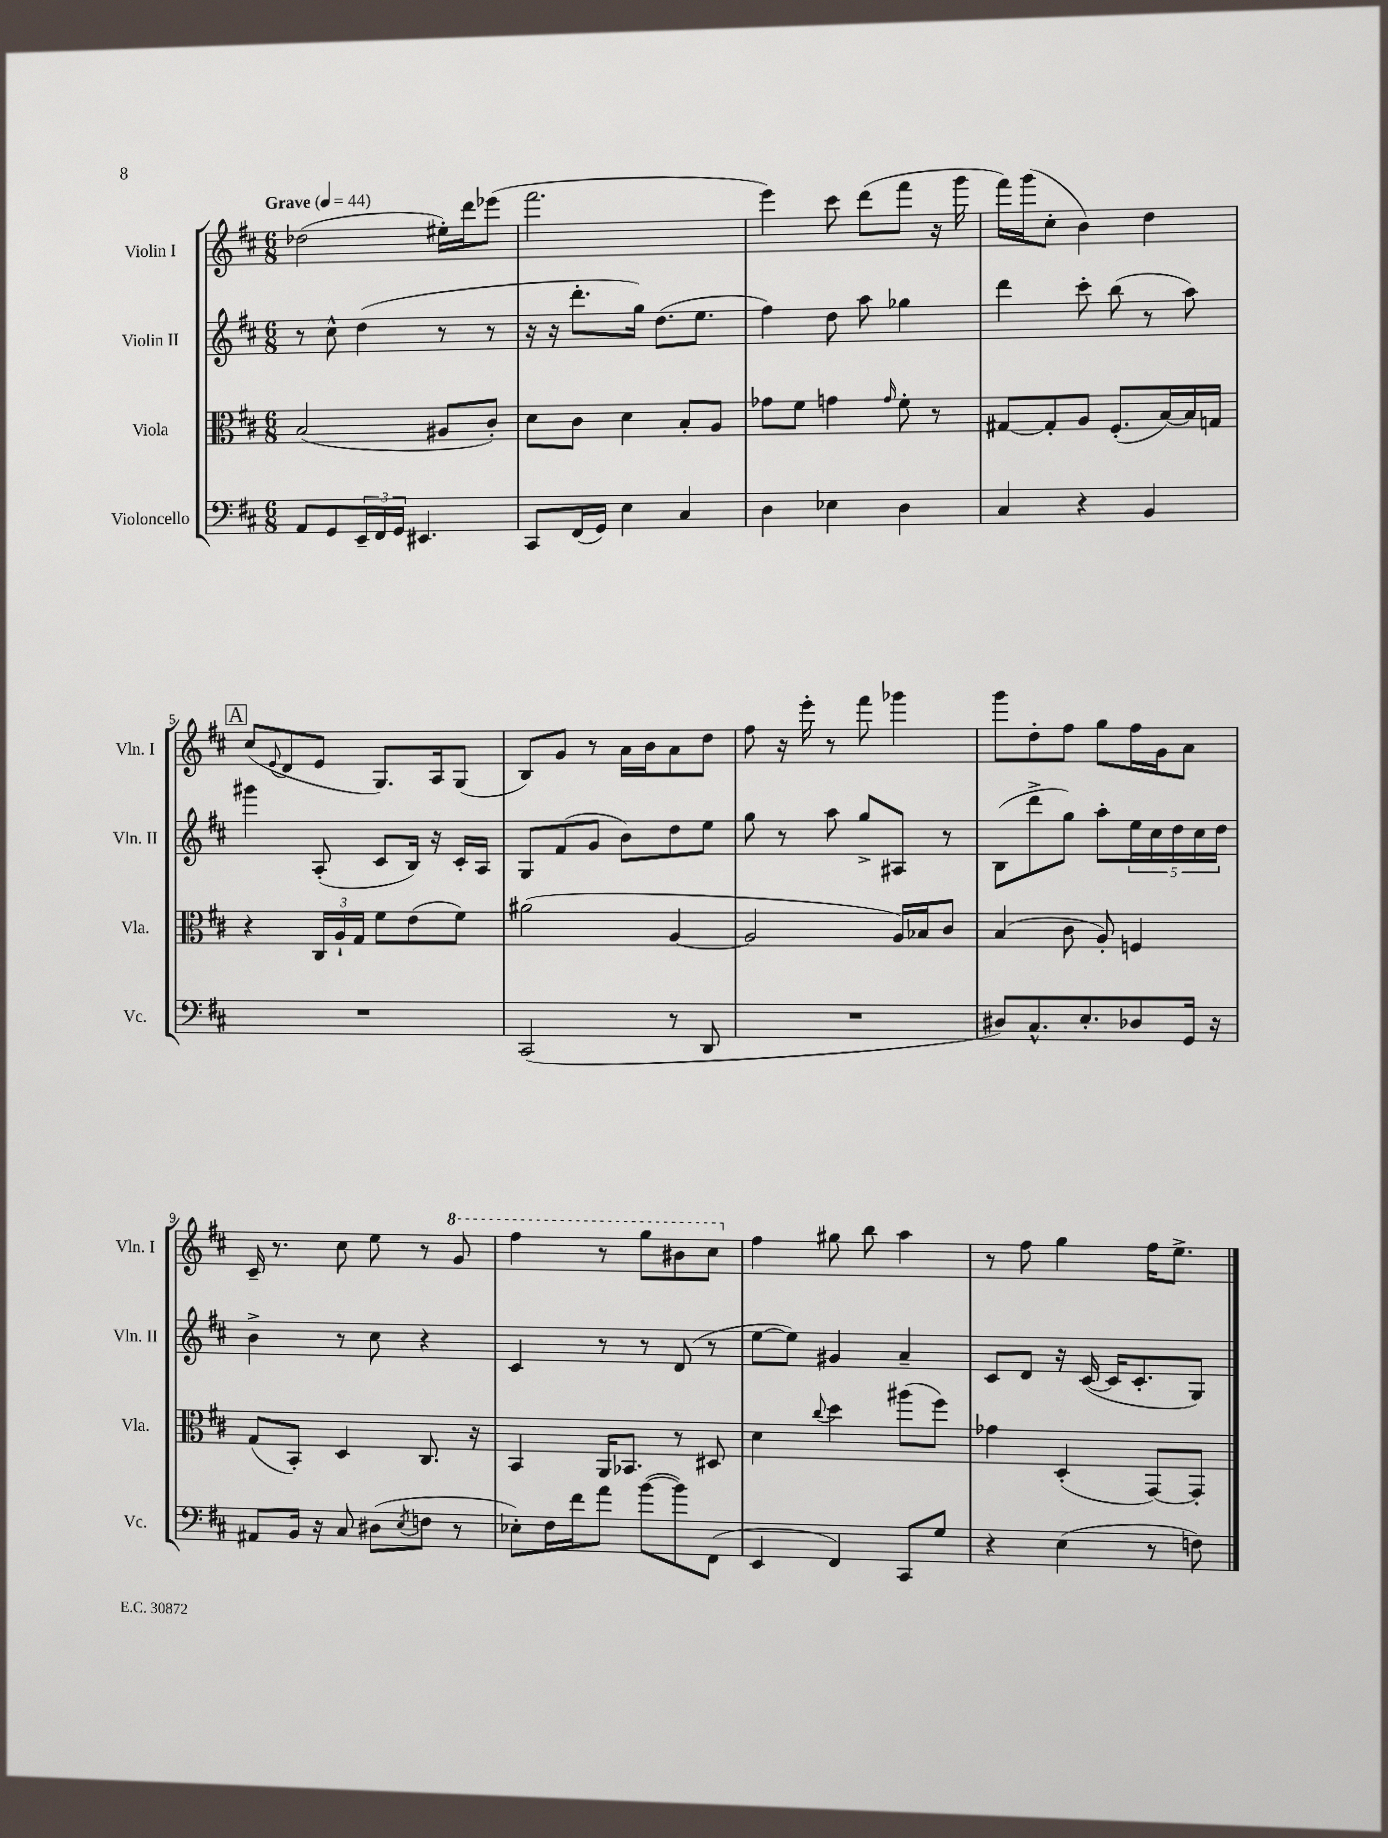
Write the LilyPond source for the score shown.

<<
\new StaffGroup <<
\new Staff = "s0" \with { instrumentName = "Violin I" shortInstrumentName = "Vln. I" } {
    \clef treble \key d \major \numericTimeSignature \time 6/8 \tempo "Grave" 4 = 44
    des''2( eis''16-.) d'''16 ees'''8( |
    fis'''2. |
    e'''4) cis'''8 d'''8( fis'''8 r16 g'''16 |
    fis'''16) g'''16( cis''8-. b'4) d''4 |
    \mark \markup { \box "A" } cis''8( \appoggiatura { e'8 } d'8 e'8 g8.) a16 g8( |
    b8) g'8 r8 a'16 b'16 a'8 d''8 |
    fis''8 r16 e'''16-. r8 fis'''8 ges'''4 |
    g'''8 d''8-. fis''8 g''8 fis''16 g'16 a'8 |
    cis'16-- r8. cis''8 e''8 r8 \ottava #1 g''8 |
    fis'''4 r8 g'''8 bis''8 cis'''8 \ottava #0 |
    fis''4 gis''8 b''8 a''4 |
    r8 fis''8 g''4 fis''16 e''8.-> \bar "|." |
}
\new Staff = "s1" \with { instrumentName = "Violin II" shortInstrumentName = "Vln. II" } {
    \clef treble \key d \major \numericTimeSignature \time 6/8
    r8 cis''8-^ d''4( r8 r8 |
    r16 r16 d'''8.-. g''16) d''8.( e''8. |
    fis''4) d''8 a''8 ges''4 |
    d'''4 cis'''8-. b''8( r8 a''8) |
    \mark \markup { \box "A" } gis'''4 a8-.( cis'8 b16) r16 cis'16-. a16 |
    g8 fis'8( g'8 b'8) d''8 e''8 |
    g''8 r8 a''8 g''8-> ais8 r8 |
    b8( d'''8-> g''8) a''8-. \tuplet 5/4 { e''16 cis''16 d''16 cis''16 d''16 } |
    b'4-> r8 cis''8 r4 |
    cis'4 r8 r8 d'8( r8 |
    e''8~ e''8) gis'4 a'4-- |
    cis'8 d'8 r16 cis'16~( cis'16 cis'8.-. g8) \bar "|." |
}
\new Staff = "s2" \with { instrumentName = "Viola" shortInstrumentName = "Vla." } {
    \clef alto \key d \major \numericTimeSignature \time 6/8
    b2( ais8 cis'8-.) |
    d'8 cis'8 d'4 b8-. a8 |
    ges'8 fis'8 g'4 \grace { g'16 } fis'8-. r8 |
    gis8~ gis8-. a8 fis8.-.( b16~) b16 g16 |
    \mark \markup { \box "A" } r4 \tuplet 3/2 { cis16 a16-! g16 } fis'8 e'8( fis'8) |
    ais'2( a4~ |
    a2 a16) bes16 cis'8 |
    b4( cis'8 a8-.) f4 |
    g8( b,8-.) d4 cis8. r16 |
    b,4 a,16 bes,8. r8 dis8 |
    d'4 \appoggiatura { cis''8 } d''4 ais''8( fis''8) |
    ges'4 d4-.( g,8~) g,8-. \bar "|." |
}
\new Staff = "s3" \with { instrumentName = "Violoncello" shortInstrumentName = "Vc." } {
    \clef bass \key d \major \numericTimeSignature \time 6/8
    a,8 g,8 \tuplet 3/2 { e,16-- fis,16 g,16 } eis,4. |
    cis,8 fis,16( g,16) e4 cis4 |
    d4 ees4 d4 |
    cis4 r4 b,4 |
    \mark \markup { \box "A" } R2. |
    cis,2( r8 d,8 |
    R2. |
    dis8) cis8.-^ e8.-. des8 g,16 r16 |
    ais,8 b,16 r16 cis8 dis8( \acciaccatura { e8 } f8 r8 |
    ees8-.) fis16 fis'16 a'8 b'8~( b'8) fis,8( |
    e,4 fis,4) cis,8 g8 |
    r4 e4( r8 f8) \bar "|." |
}
>>
>>
